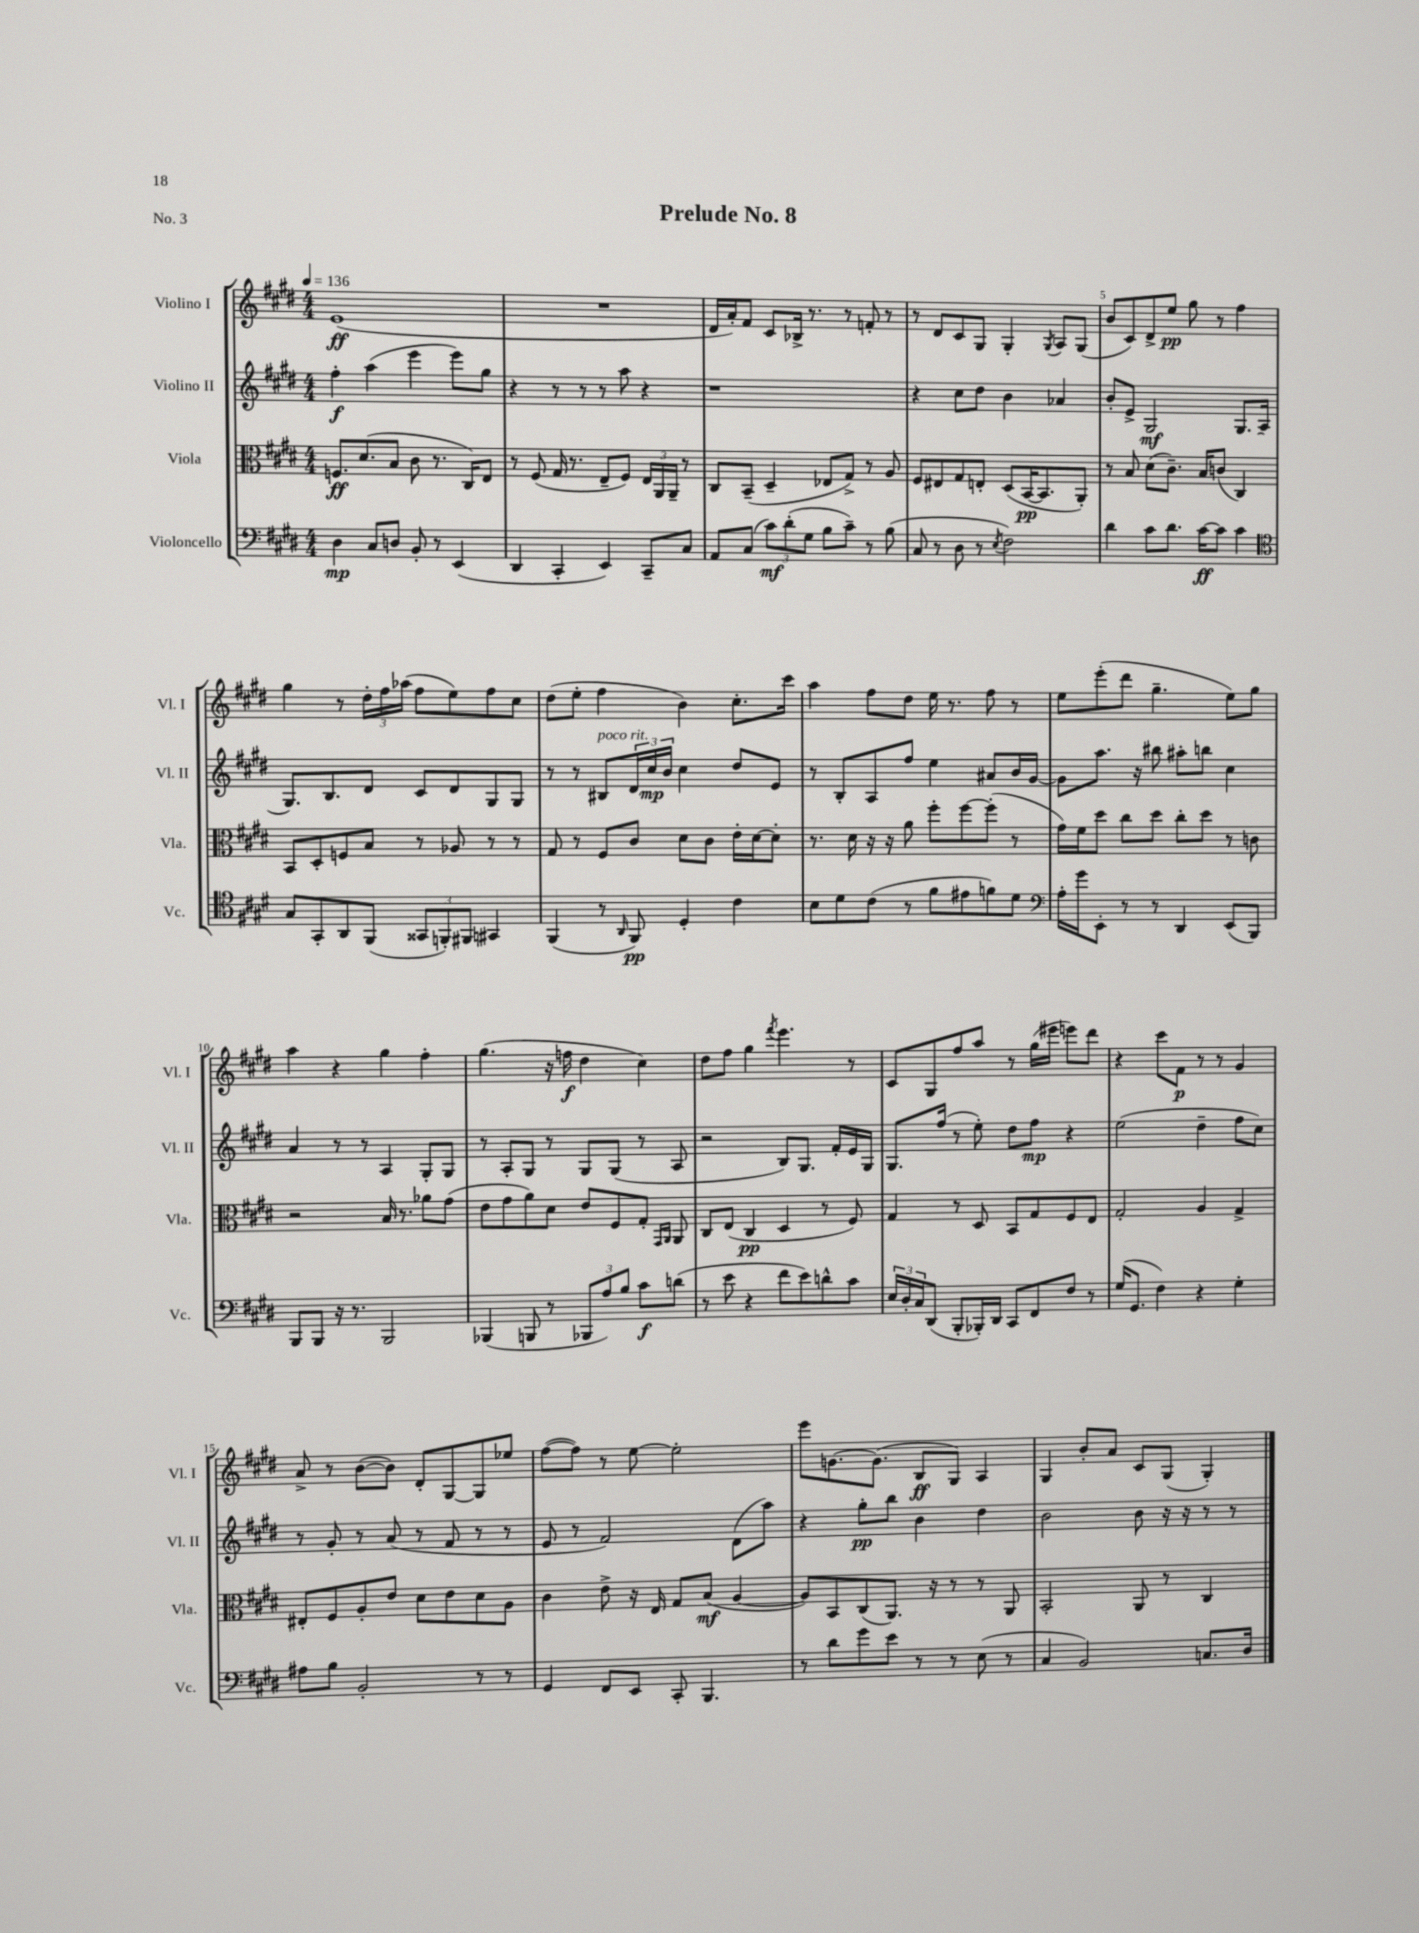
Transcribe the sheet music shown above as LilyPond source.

\header { title = "Prelude No. 8" piece = "No. 3" }
<<
\new StaffGroup <<
\new Staff = "s0" \with { instrumentName = "Violino I" shortInstrumentName = "Vl. I" } {
    \clef treble \key e \major \numericTimeSignature \time 4/4 \tempo 4 = 136
    e'1\ff( |
    R1 |
    dis'16 a'16-.) fis'8 cis'8 bes16-> r8. r8 f'8-. r8 |
    r8 dis'8 cis'8 gis8 gis4-. \acciaccatura { gis8 } a8 gis8( |
    b'8 cis'8) dis'8-> e''8\pp gis''8 r8 fis''4 |
    gis''4 r8 \tuplet 3/2 { dis''16-. fis''16 aes''16( } fis''8 e''8) fis''8 cis''8 |
    dis''8( e''8-. fis''4 b'4) cis''8.-. cis'''16 |
    a''4 fis''8 dis''8 e''16 r8. fis''8 r8 |
    e''8 e'''8-.( dis'''8 gis''4.-- e''8) gis''8 |
    a''4 r4 gis''4 fis''4-. |
    gis''4.( r16 f''16\f dis''4 cis''4) |
    dis''8 fis''8 gis''4 \acciaccatura { fis'''8 } e'''4. r8 |
    cis'8 gis8 fis''8 a''8 r8 gis''16( eis'''16 e'''8) dis'''8 |
    r4 cis'''8 fis'8\p r8 r8 gis'4 |
    a'8-> r8 b'8~( b'8) dis'8-. gis8~ gis8 ees''8 |
    fis''8~( fis''8) r8 e''8~ e''2-. |
    e'''8 g'8.~ g'8.( b8\ff gis8) a4 |
    gis4 b'8-. a'8 cis'8 gis8( gis4-.) \bar "|." |
}
\new Staff = "s1" \with { instrumentName = "Violino II" shortInstrumentName = "Vl. II" } {
    \clef treble \key e \major \numericTimeSignature \time 4/4
    fis''4-.\f a''4( e'''4 e'''8) gis''8 |
    r4 r8 r8 r8 a''8 r4 |
    r1 |
    r4 cis''8 dis''8 b'4 aes'4 |
    b'8-. e'8-> gis2\mf gis8. a16( |
    gis8.) b8. dis'8 cis'8 dis'8 gis8 gis8 |
    r8 r8 bis8^\markup { \italic "poco rit." } \tuplet 3/2 { dis'16 cis''16\mp b'16 } cis''4 dis''8 e'8 |
    r8 b8-. a8 fis''8 e''4 ais'8 b'16 gis'16~ |
    gis'8 a''8. r16 bis''8 ais''8-. b''8 cis''4 |
    a'4 r8 r8 a4 gis8-. gis8 |
    r8 a8-. gis8 r8 gis8 gis8( r8 a8 |
    r2 b8) gis8. fis'16-. e'16 gis16 |
    gis8. fis''16( r8 e''8-.) dis''8 fis''8\mp r4 |
    e''2( dis''4-- fis''8 cis''8) |
    r8 gis'8-. r8 a'8( r8 fis'8 r8 r8 |
    e'8 r8 fis'2) dis'8( a''8) |
    r4 gis''8-.\pp b''8 b'4 dis''4 |
    b'2 b'8 r16 r16 r8 r8 \bar "|." |
}
\new Staff = "s2" \with { instrumentName = "Viola" shortInstrumentName = "Vla." } {
    \clef alto \key e \major \numericTimeSignature \time 4/4
    f8.\ff dis'8.( b8 cis'8 r8. cis16) e8 |
    r8 fis8( gis16 r8. e8-- fis8) \tuplet 3/2 { e16 a,16 a,16-- } r8 |
    cis8 b,8--( dis4-- ees8 gis8->) r8 a8 |
    fis8 eis8 gis8 e8-. dis8( b,16~\pp b,8. a,8-.) |
    r8 b8 dis'8( cis'8.--) b16 c'8( cis4) |
    b,8 dis8-. f8 b8 r8 aes8 r8 r8 |
    gis8 r8 fis8 cis'8 dis'8 cis'8 e'16-. dis'16~ dis'8-. |
    r8. dis'16 r16 r16 a'8 fis''8-. fis''8~ fis''8-.( r8 |
    gis'16) fis'16 dis''8 cis''8 dis''8 cis''8-. dis''8 r8 c'8 |
    r2 b16 r8. aes'8 gis'8( |
    e'8 gis'8 a'8) dis'8 e'8 fis8 gis8-. \grace { gis,16 a,16 } a,8 |
    cis8 e8( cis4\pp dis4 r8 fis8) |
    gis4 r8 dis8 b,8 gis8 fis8 e8 |
    gis2-. a4 gis4-> |
    eis8-. fis8 a8-. e'8 dis'8 e'8 dis'8 a8 |
    cis'4 e'8-> r16 e16 gis8 b8\mf( a4~ |
    a8) b,8 cis8( a,8.) r16 r8 r8 a,8 |
    b,2-. a,8 r8 cis4 \bar "|." |
}
\new Staff = "s3" \with { instrumentName = "Violoncello" shortInstrumentName = "Vc." } {
    \clef bass \key e \major \numericTimeSignature \time 4/4
    dis4\mp cis8 d8 b,8-. r8 e,4( |
    dis,4 cis,4-. e,4) cis,8-- cis8 |
    a,8 cis8( \tuplet 3/2 { cis'8\mf) dis'8-.( gis8 } b8 cis'8--) r8 b8( |
    cis8 r8 dis8 r8 \acciaccatura { e8 } fis2) |
    dis'4 cis'8 dis'8. cis'16~\ff cis'8 cis'4 |
    \clef tenor gis8 gis,8-. a,8 fis,8( \tuplet 3/2 { gisis,8 f,8-.) fis,8 } gis,4 |
    fis,4( r8 \grace { a,16 } fis,8\pp) dis4-. cis'4 |
    b8 dis'8 cis'8( r8 fis'8 eis'8 f'8) dis'8 |
    \clef bass a16-. gis'16 e,8-. r8 r8 dis,4 e,8( b,,8) |
    b,,8 b,,8 r16 r8. b,,2 |
    bes,,4( b,,8 r8 \tuplet 3/2 { bes,,8 a8) b8 } cis'8\f d'8( |
    r8 e'8 r4 fis'8 e'8) d'8-^ cis'8 |
    \tuplet 3/2 { e16 dis16-. cis16 } dis,8( b,,8-. bes,,16-.) dis,16 cis,8 fis,8 fis8 r8 |
    gis16( gis,8. fis4) r4 gis4-. |
    ais8 b8 b,2-. r8 r8 |
    gis,4 fis,8 e,8 cis,8-. b,,4. |
    r8 dis'8 gis'8 e'8 r8 r8 e8( r8 |
    cis4 b,2) c8. dis16 \bar "|." |
}
>>
>>
\layout { \context { \Score \override BarNumber.break-visibility = ##(#f #t #t) barNumberVisibility = #(every-nth-bar-number-visible 5) } }
